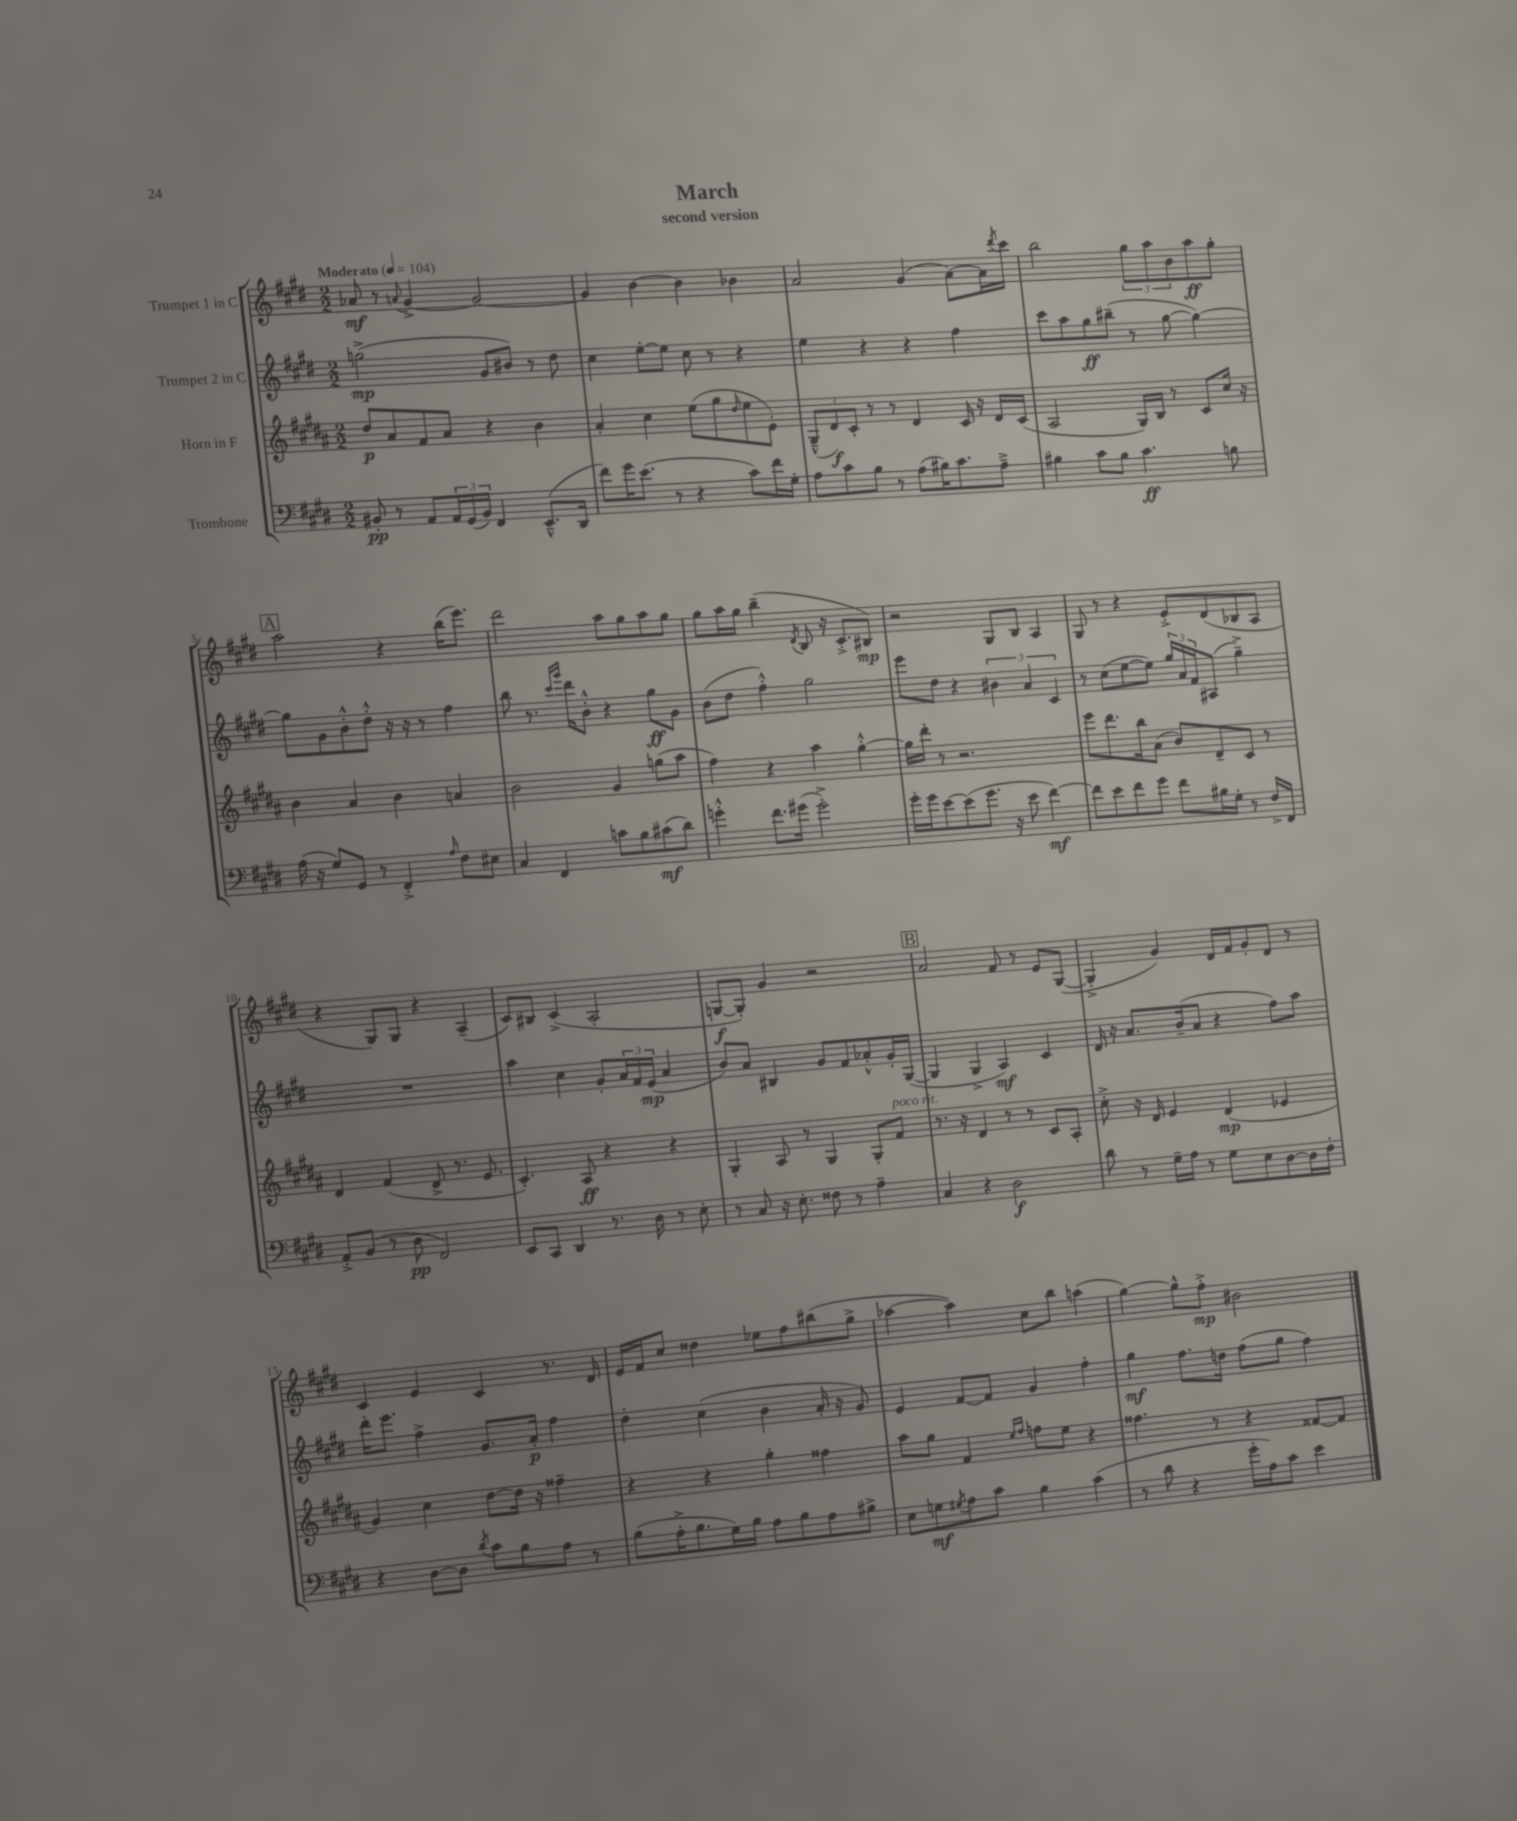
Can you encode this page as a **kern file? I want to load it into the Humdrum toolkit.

**kern	**dynam	**kern	**dynam	**kern	**dynam	**kern	**dynam
*part4	*part4	*part3	*part3	*part2	*part2	*part1	*part1
*staff4	*staff4	*staff3	*staff3	*staff2	*staff2	*staff1	*staff1
*I"Trombone	*	*I"Horn in F	*	*I"Trumpet 2 in C	*	*I"Trumpet 1 in C	*
*clefF4	*	*clefG2	*	*clefG2	*	*clefG2	*
*k[f#c#g#d#]	*	*k[f#c#g#d#a#]	*	*k[f#c#g#d#]	*	*k[f#c#g#d#]	*
*M2/2	*	*M2/2	*	*M2/2	*	*M2/2	*
*MM104	*	*MM104	*	*MM104	*	*MM104	*
=1	=1	=1	=1	=1	=1	=1	=1
!	!	!	!	!	!	!LO:TX:a:B:t=Moderato	!
8BB#X'/	pp	8dd#/L	p	(2ggn^\	mp	8a-X/	mf
8r	.	8a#/	.	.	.	8r	.
.	.	.	.	.	.	8qqan/	.
8AA/L	.	8f#/	.	.	.	[4g#^/	.
24AA/L	.	8a#/J	.	.	.	.	.
(24GG#/	.	.	.	.	.	.	.
24BB#/JJ)	.	.	.	.	.	.	.
4FF#/	.	4r	.	8g#/L	.	2g#/_	.
.	.	.	.	8b#X/J)	.	.	.
(8.EE~^^/L	.	4b\	.	8r	.	.	.
.	.	.	.	8dd#\	.	.	.
16DD#/Jk	.	.	.	.	.	.	.
=2	=2	=2	=2	=2	=2	=2	=2
8f#\L)	.	4a#'/	.	4cc#\	.	4g#/]	.
16g#\K	.	.	.	.	.	.	.
(8.e\J	.	.	.	.	.	.	.
.	.	4cc#\	.	[8ee'\L	.	[4b\	.
8r	.	.	.	8ee\J]	.	.	.
4r	.	(8ee\L	.	8cc#\	.	4b\]	.
.	.	8gg#\	.	8r	.	.	.
.	.	16qqdd#/	.	.	.	.	.
8c#\L)	.	8ee\	.	4r	.	4b-X\	.
16f#\L	.	8e'\J)	.	.	.	.	.
16G#'\JJ	.	.	.	.	.	.	.
=3	=3	=3	=3	=3	=3	=3	=3
8A\L	.	(12G#~^^/L	.	4ee\	.	2a/	.
.	.	12d#/)	f	.	.	.	.
8c#\	.	.	.	.	.	.	.
.	.	12c#'/J	.	.	.	.	.
8B\J	.	8r	.	4r	.	.	.
8r	.	8r	.	.	.	.	.
(8A\L	.	4d#/	.	4r	.	(4g#/	.
16B#X\K)	.	.	.	.	.	.	.
8.c#\	.	.	.	.	.	.	.
.	.	16c#/	.	4ff#\	.	[8a\L)	.
.	.	16r	.	.	.	.	.
8A~^\J	.	16d#/LL	.	.	.	16a\L]	.
.	.	.	.	.	.	8qddd#/	.
.	.	(16c#/JJ	.	.	.	16ccc#\JJ	.
=4	=4	=4	=4	=4	=4	=4	=4
4B#X\	.	2A#/	.	8ccc#\L	.	2bb\	.
.	.	.	.	8aa\	.	.	.
8c#\L	.	.	.	8gg#\	ff	.	.
8B#\J	.	.	.	(8bb#X~\J	.	.	.
4.c#\	ff	16G#/LL)	.	8r	.	12gg#\L	.
.	.	16B/JJ	.	.	.	.	.
.	.	.	.	.	.	12aa\	.
.	.	8r	.	[8gg#\	.	.	.
.	.	.	.	.	.	12b\	.
.	.	8c#/L	.	4gg#\_)	.	8aa\	ff
8Bn\	.	16cc#/Jk	.	.	.	8gg#'\J	.
.	.	16r	.	.	.	.	.
!!LO:LB:g=z
!!LO:REH:place=s1:t=A
=5	=5	=5	=5	=5	=5	=5	=5
(16A\	.	4b\	.	8gg#\L]	.	2aa\	.
16r	.	.	.	.	.	.	.
8G#/L)	.	.	.	8g#\	.	.	.
8GG#/J	.	4a#/	.	8b'^^\	.	.	.
8r	.	.	.	8dd#'^^\J	.	.	.
4FF#'^/	.	4b\	.	16r	.	4r	.
.	.	.	.	16r	.	.	.
.	.	.	.	8r	.	.	.
16qqA/	.	.	.	.	.	.	.
8F#\L	.	4an/	.	4ff#\	.	(16bb\KL	.
.	.	.	.	.	.	8.eee\J)	.
8E#X\J	.	.	.	.	.	.	.
=6	=6	=6	=6	=6	=6	=6	=6
4C#/	.	2b\	.	8bb\	.	2ddd#\	.
.	.	.	.	8.r	.	.	.
4FF#/	.	.	.	.	.	.	.
.	.	.	.	16qqccc#/LL	.	.	.
.	.	.	.	16qqggg#/JJ	.	.	.
.	.	.	.	16ddd#\KL	.	.	.
.	.	.	.	8b'^^\J	.	.	.
8cn\L	.	4g#/	.	4r	.	8aa\L	.
8B\	.	.	.	.	.	8gg#\	.
(8c#X\	mf	(8ggn\L	.	8gg#\L	ff	8aa\	.
8d#\J)	.	8aa#\J	.	8g#\J	.	8gg#\J	.
=7	=7	=7	=7	=7	=7	=7	=7
4gn'^^\	.	4ff#\)	.	(8b\L	.	8gg#\L	.
.	.	.	.	8dd#\J	.	16aa\L	.
.	.	.	.	.	.	16gg#\JJ	.
8.f#\L	.	4r	.	4ff#'^^\)	.	(4bb~\	.
(16g#X\Jk	.	.	.	.	.	.	.
.	.	.	.	.	.	8qd#/	.
2g#'^\)	.	4aa#\	.	2gg#\	.	8B/	.
.	.	.	.	.	.	16r	.
.	.	.	.	.	.	8.c#'^/L	.
.	.	[4gg#'^^\	.	.	.	.	.
.	.	.	.	.	.	8B#X/J)	mp
=8	=8	=8	=8	=8	=8	=8	=8
16g#'\LL	.	16gg#\LL]	.	8eee\L	.	2r	.
16g#\J	.	16ddd#'\JJ	.	.	.	.	.
[8e\	.	8r	.	8dd#\J	.	.	.
(8e\]	.	2.r	.	4r	.	.	.
8.g#\J	.	.	.	.	.	.	.
.	.	.	.	6b#X\	.	8G#/L	.
16r	.	.	.	.	.	.	.
8e\	.	.	.	.	.	8B/J	.
.	.	.	.	6a/	.	.	.
[4f#\)	mf	.	.	.	.	4A/	.
.	.	.	.	6c#/	.	.	.
=9	=9	=9	=9	=9	=9	=9	=9
8f#\L]	.	8eee\L	.	8r	.	8G#/	.
8e\	.	8.ddd#\	.	(8cc#\L	.	8r	.
8f#\	.	.	.	[8ee\	.	4r	.
.	.	16bb\k	.	.	.	.	.
8g#\J	.	(8a#\J	.	8ee\J])	.	.	.
8f#\L	.	8b/L)	.	24gg#/LL	.	8e'^/L	.
.	.	.	.	24a/	.	.	.
.	.	.	.	24f#/J	.	.	.
16B#X\L	.	8d#~/	.	(8A#X/J	.	(8d#/	.
16G#'\JJ	.	.	.	.	.	.	.
8r	.	8c#/J	.	4gg#~^\)	.	8B-X/	.
16F#^/LL	.	8r	.	.	.	8A/J	.
16FF#/JJ	.	.	.	.	.	.	.
!!LO:LB:g=z
=10	=10	=10	=10	=10	=10	=10	=10
8AA'^/L	.	4d#/	.	1r	.	4r	.
(8BB/J	.	.	.	.	.	.	.
8r	.	(4f#/	.	.	.	8G#/L)	.
8D#\	pp	.	.	.	.	8G#/J	.
2FF#/)	.	8d#^/	.	.	.	4r	.
.	.	8.r	.	.	.	.	.
.	.	.	.	.	.	(4A~/	.
.	.	8.e/	.	.	.	.	.
=11	=11	=11	=11	=11	=11	=11	=11
8EE/L	.	4.c#'/)	.	4aa\	.	8c#/L)	.
8CC#/J	.	.	.	.	.	8B#X/J	.
4DD#/	.	.	.	4cc#\	.	(4c#^/	.
.	.	8A#/	ff	.	.	.	.
8.r	.	4r	.	8g#'/L	.	2A'/	.
.	.	.	.	24a/L	.	.	.
.	.	.	.	24f#/	.	.	.
16D#\	.	.	.	.	.	.	.
.	.	.	.	(24e/JJ	mp	.	.
8r	.	4r	.	4a/	.	.	.
8E'\	.	.	.	.	.	.	.
=12	=12	=12	=12	=12	=12	=12	=12
8r	.	4G#'/	.	8b/L)	.	[8Gn/L	f
8C#/	.	.	.	8a/J	.	8G'/J])	.
16r	.	8A#/	.	4B#X/	.	4g#/	.
8.E'\	.	.	.	.	.	.	.
.	.	8r	.	.	.	.	.
8F##X\	.	4G#/	.	8g#/L	.	2r	.
8r	.	.	.	8f#/	.	.	.
4A~\	.	8G#'/L	.	8a-X'^^/	.	.	.
!	!	!LO:TX:a:i:t=poco rit.	!	!	!	!	!
.	.	8f#/J	.	16g#'/L	.	.	.
.	.	.	.	([16G#/JJ	.	.	.
!!LO:REH:place=s1:t=B
=13	=13	=13	=13	=13	=13	=13	=13
4C#/	.	8.r	.	4G#/]	.	2a/	.
.	.	16r	.	.	.	.	.
4r	.	4d#/	.	4G#^/	.	.	.
2D#\	f	8r	.	4A/)	mf	8f#/	.
.	.	8r	.	.	.	8r	.
.	.	8c#/L	.	4c#/	.	8e/L	.
.	.	8A#'/J	.	.	.	([8G#/J	.
=14	=14	=14	=14	=14	=14	=14	=14
8d#\	.	8cc#'^\	.	16d#/	.	4G#'^/]	.
.	.	.	.	16r	.	.	.
8r	.	16r	.	8.a/L	.	.	.
.	.	16d#/	.	.	.	.	.
16G#~\LL	.	4e/	.	.	.	4g#/)	.
16A\JJ	.	.	.	(16b~/k	.	.	.
8r	.	.	.	8a/J	.	.	.
8G#\L	.	(4d#/	mp	4r	.	16d#/LL	.
.	.	.	.	.	.	16f#/J	.
8E\	.	.	.	.	.	8g#'/	.
[8D#\	.	4e-X/	.	8ff#\L)	.	8d#/J	.
16D#\L]	.	.	.	8aa\J	.	8r	.
16F#'\JJ	.	.	.	.	.	.	.
!!LO:LB:g=z
=15	=15	=15	=15	=15	=15	=15	=15
4r	.	4g#/)	.	16ddd#'\KL	.	4c#/	.
.	.	.	.	8.eee\J	.	.	.
[8D#\L	.	4cc#\	.	4ff#^\	.	4e/	.
8D#\J]	.	.	.	.	.	.	.
8qd#/	.	.	.	.	.	.	.
8c#\L	.	[8dd#\L	.	8.g#/L	.	4c#/	.
8B\	.	16dd#\Jk]	.	.	.	.	.
.	.	16r	.	16a'/Jk	p	.	.
8A\J	.	4ff##X~\	.	4ff#\	.	8.r	.
8r	.	.	.	.	.	.	.
.	.	.	.	.	.	16d#/	.
=16	=16	=16	=16	=16	=16	=16	=16
(8B\L	.	4r	.	4dd#'\	.	16e/LL	.
.	.	.	.	.	.	16f#/J	.
16A'^\K	.	.	.	.	.	8cc#/J	.
8.B\	.	.	.	.	.	.	.
.	.	4r	.	(4cc#\	.	4dd##X\	.
16G#\L)	.	.	.	.	.	.	.
16B\JJ	.	.	.	.	.	.	.
8A\L	.	4gg#'\	.	4b\	.	8ee-X\L	.
8B\	.	.	.	.	.	8ff#\	.
8A\	.	4ff##X\	.	16a'/	.	(8bb#X\	.
.	.	.	.	16r	.	.	.
8B#X^\J	.	.	.	8g#/)	.	8gg#^\J	.
=17	=17	=17	=17	=17	=17	=17	=17
8E\L	.	8aa#\L	.	4e/	.	[4aa-X\	.
8Gn\	mf	8gg#\J	.	.	.	.	.
8qG#X/	.	.	.	.	.	.	.
8A\	.	4f#/	.	[8f#/L	.	4aa-\])	.
8c#\J	.	.	.	8f#/J]	.	.	.
.	.	16qqee/LL	.	.	.	.	.
.	.	16qqff#/JJ	.	.	.	.	.
4B\	.	8ffn\L	.	4g#/	.	8cc#\L	.
.	.	8ee\J	.	.	.	8bb\J	.
(4c#\	.	4r	.	4ff#'\	.	(4aan\	.
=18	=18	=18	=18	=18	=18	=18	=18
8r	.	4.ff##X\	.	4gg#\	mf	[4gg#\)	.
8d#\	.	.	.	.	.	.	.
4r	.	.	.	8.ff#\L	.	8gg#^^\L]	.
.	.	8r	.	.	.	8ff#'^\J	mp
.	.	.	.	16ddn\Jk	.	.	.
16g#'\LL	.	4r	.	(8ff#\L	.	2b#X\	.
16A\J)	.	.	.	.	.	.	.
8c#\J	.	.	.	8gg#\J	.	.	.
4e\	.	[8f##X/L	.	4ff#\)	.	.	.
.	.	8f##/J]	.	.	.	.	.
==	==	==	==	==	==	==	==
*-	*-	*-	*-	*-	*-	*-	*-
